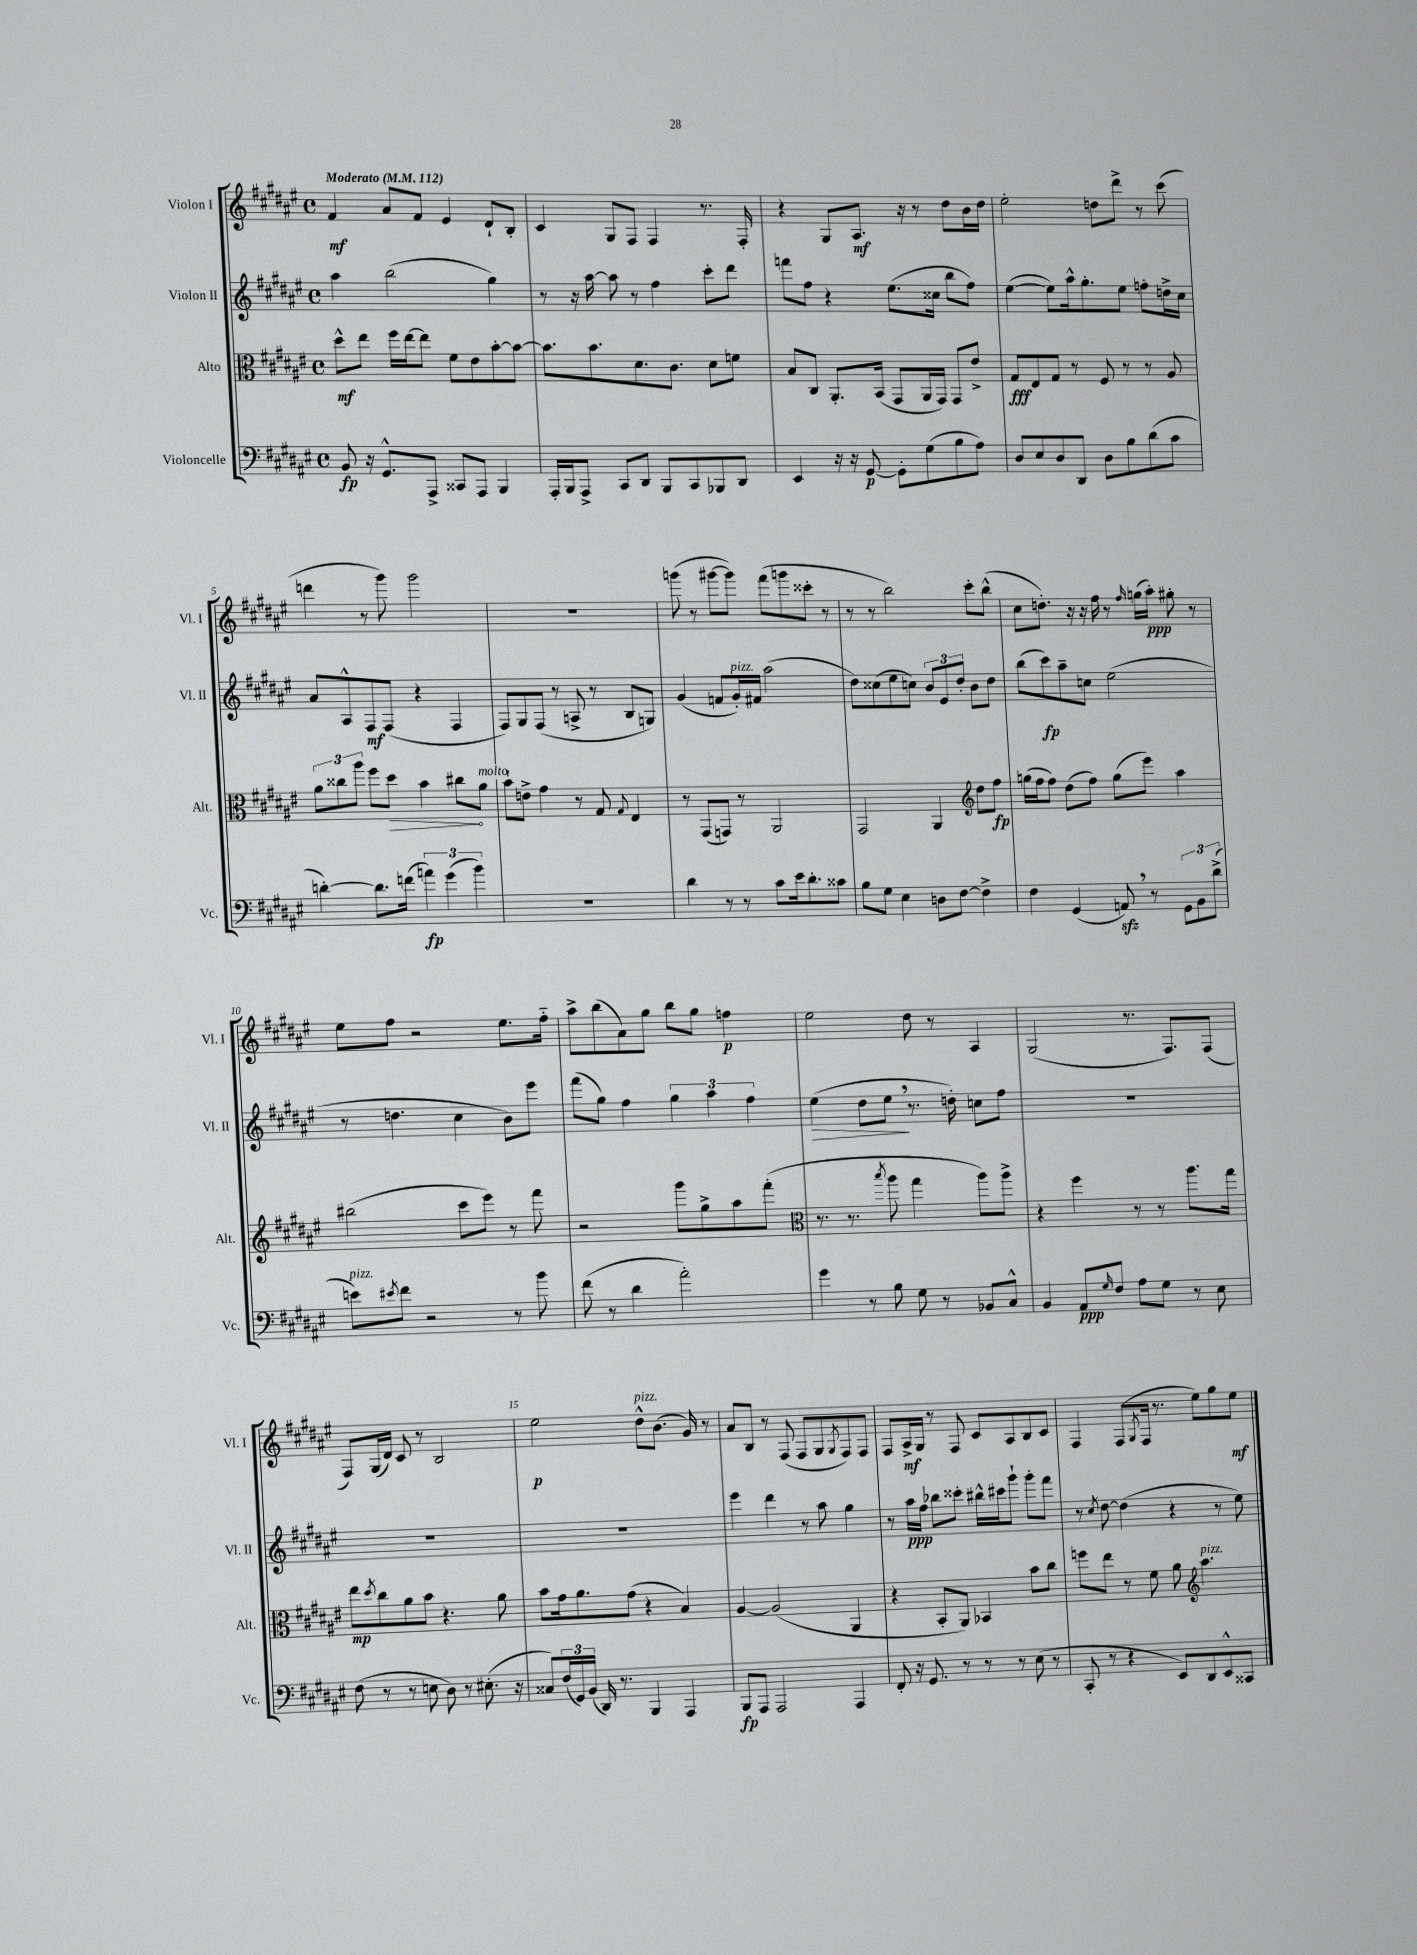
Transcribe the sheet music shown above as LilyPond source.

<<
\new StaffGroup <<
\new Staff = "s0" \with { instrumentName = "Violon I" shortInstrumentName = "Vl. I" } {
    \clef treble \key fis \major \defaultTimeSignature \time 4/4 \tempo "Moderato" 4 = 112
    fis'4\mf ais'8 fis'8 eis'4 dis'8-! b8-. |
    cis'4 gis8 fis8 fis4 r8. fis16-. |
    r4 gis8 ais8.\mf r16 r8 dis''8 b'16 dis''16 |
    eis''2-. d''8 dis'''8-> r8 cis'''8( |
    d'''4 r8 gis'''8) gis'''2 |
    R1 |
    g'''8( r8 gis'''8~ gis'''8) fis'''8( g'''8 cisis'''8-. r8 |
    r8 r8 b''2) cis'''8-. b''8-^( |
    cis''8 d''8.-.) r16 r16 fis''16 r8 \grace { fis''16 } g''16( ais''16-.\ppp) gis''8-. r8 |
    eis''8 fis''8 r2 eis''8. fis''16-_ |
    ais''8-> b''8( ais'8) gis''8 b''8 gis''8 f''4\p |
    eis''2 dis''8 r8 ais4 |
    gis2( r8. fis8.) fis8( |
    fis8) gis16( dis'16) cis'8 r8 b2 |
    eis''2\p dis''8-^^\markup { \italic "pizz." } b'8.( gis'16) r8 |
    ais'8 b8 r8 fis8( fis8 gis8 \acciaccatura { gis8 } fis8) fis8 |
    fis8 ais16->\mf gis16 r8 fis8 cis'8 ais8 b8 cis'8 |
    fis4 fis8( \acciaccatura { gis8 } fis16 r8. eis''8) gis''8 eis''8\mf \bar "|." |
}
\new Staff = "s1" \with { instrumentName = "Violon II" shortInstrumentName = "Vl. II" } {
    \clef treble \key fis \major \defaultTimeSignature \time 4/4
    ais''4 b''2( gis''4) |
    r8 r16 ais''16~ ais''8 r8 fis''4 cis'''8-. dis'''8 |
    f'''8 fis''8 r4 eis''8.( cisis''16 b''8 fis''8) |
    eis''4~( eis''8) ais''16-^ gis''8.-. eis''8 f''8-. d''16-> cis''16 |
    ais'8 ais8-^ fis8\mf fis8( r4 fis4 |
    fis8) gis8 fis8( r8 a8-> r8 b8 g8) |
    gis'4( f'8 gis'16-.^\markup { \italic "pizz." }) fis'16 ais''2( |
    dis''8) cisis''8( eis''8 c''8) \tuplet 3/2 { b'8 eis'8 dis''8-. } b'8 dis''8 |
    b''8( cis'''8\fp) ais''8-- c''8 eis''2( |
    r8 d''4. cis''4 b'8) eis'''8 |
    fis'''8( gis''8) fis''4 \tuplet 3/2 { gis''4 ais''4 fis''4 } |
    eis''4\>( dis''8 eis''8\! \breathe r8. d''16-.) c''8 fis''8 |
    R1 |
    R1 |
    R1 |
    eis'''4 dis'''4 r8 ais''8 gis''4 |
    r8 ais''16\ppp fis''16 bes''8 cisis'''8-. bis''16-^ cis'''16 gis'''8-! gis'''8-. fis'''8 |
    r8 \acciaccatura { cis''8 } dis''8~ dis''4( r4 r8 eis''8) \bar "|." |
}
\new Staff = "s2" \with { instrumentName = "Alto" shortInstrumentName = "Alt." } {
    \clef alto \key fis \major \defaultTimeSignature \time 4/4
    dis''8-^\mf eis''8 fis''16 eis''16~ eis''8 fis'8 eis'8 b'8~-. b'8~ |
    b'8. b'8. dis'8. cis'8. dis'8 f'8 |
    b8 cis8 ais,8.-. b,16( gis,8 ais,16 gis,16) gis,8 eis'8-> |
    gis8\fff eis8 gis8 r8 fis8 r8 r8 ais8 |
    \tuplet 3/2 { ais'8 cisis''8 ais''8 } fis''8 \once \override Hairpin.circled-tip = ##t dis''8\> b'4 cis''8\! ais'8^\markup { \italic "molto" } |
    b'8-! e'8-> gis'4 r8 gis8 \appoggiatura { gis8 } eis4 |
    r8 gis,8( g,8) r8 ais,2 |
    gis,2 ais,4 \clef treble dis''8 fis''8\fp |
    g''16( fis''16 fis''8) dis''8( fis''8) g''8( eis'''8) ais''4 |
    bis''2( cis'''8 eis'''8) r8 fis'''8 |
    r2 gis'''8 gis''8-> ais''8 fis'''8-.( |
    \clef alto r8. r8. \acciaccatura { b''8 } ais''8 gis''4 ais''8) ais''8-> |
    r4 fis''4 r8 r8 ais''8. gis''16 |
    eis''8\mp \acciaccatura { dis''8 } cis''8 ais'8 b'8 r4. ais'8 |
    b'8 gis'16 ais'8. gis'8( r4 b4) |
    ais4~ ais2( ais,4 |
    r4 b,8-. ais,8) bes,4 b'8 cis''8 |
    f''8 eis''8 r8 fis'8 ais'8 \clef treble ais''4.^\markup { \italic "pizz." } \bar "|." |
}
\new Staff = "s3" \with { instrumentName = "Violoncelle" shortInstrumentName = "Vc." } {
    \clef bass \key fis \major \defaultTimeSignature \time 4/4
    b,8\fp r16 gis,8.-^ ais,,8-> cisis,8 ais,,8 b,,4 |
    ais,,16-. b,,16 ais,,8-> cis,8 dis,8 b,,8 cis,8 bes,,8 dis,8 |
    eis,4 r16 r16 gis,8~\p gis,8-. gis8( b8 ais8) |
    dis8 eis8 dis8 dis,8 dis8 b8 dis'8( cis'8 |
    d'4~-.) d'8. f'16( \tuplet 3/2 { a'4\fp) gis'4( b'4) } |
    R1 |
    dis'4 r8 r8 cis'8 eis'16 dis'8.-. cisis'8 |
    b8 gis8 eis4 d8 fis8~ fis4-> |
    fis4 gis,4( a,8\sfz) \breathe r8 \tuplet 3/2 { gis,8 b,8 dis'8->( } |
    e'8^\markup { \italic "pizz." }) \acciaccatura { eis'8 } fis'8 r2 r8 b'8 |
    fis'8( r8 dis'4 ais'2-.) |
    gis'4 r8 b8 gis8 r8 bes,8 cis8-^ |
    b,4 ais,8\ppp \grace { gis16 } fis8 ais8 gis8 r8 eis8 |
    fis8( r8 r8 e8 dis8) r8 eis8.-.( r16 |
    cisis8) \tuplet 3/2 { fis16( gis,16) b,16( } dis,16) r8. b,,4 ais,,4 |
    b,,8\fp ais,,8 ais,,2 ais,,4 |
    fis,8-. r16 gis,8. r8 r8 r8 eis8( r8 |
    cis,8-. r8 r4 eis,8) dis,8 eis,8-^ cisis,8 \bar "|." |
}
>>
>>
\layout { \context { \Score \override BarNumber.break-visibility = ##(#f #t #t) barNumberVisibility = #(every-nth-bar-number-visible 5) } }
